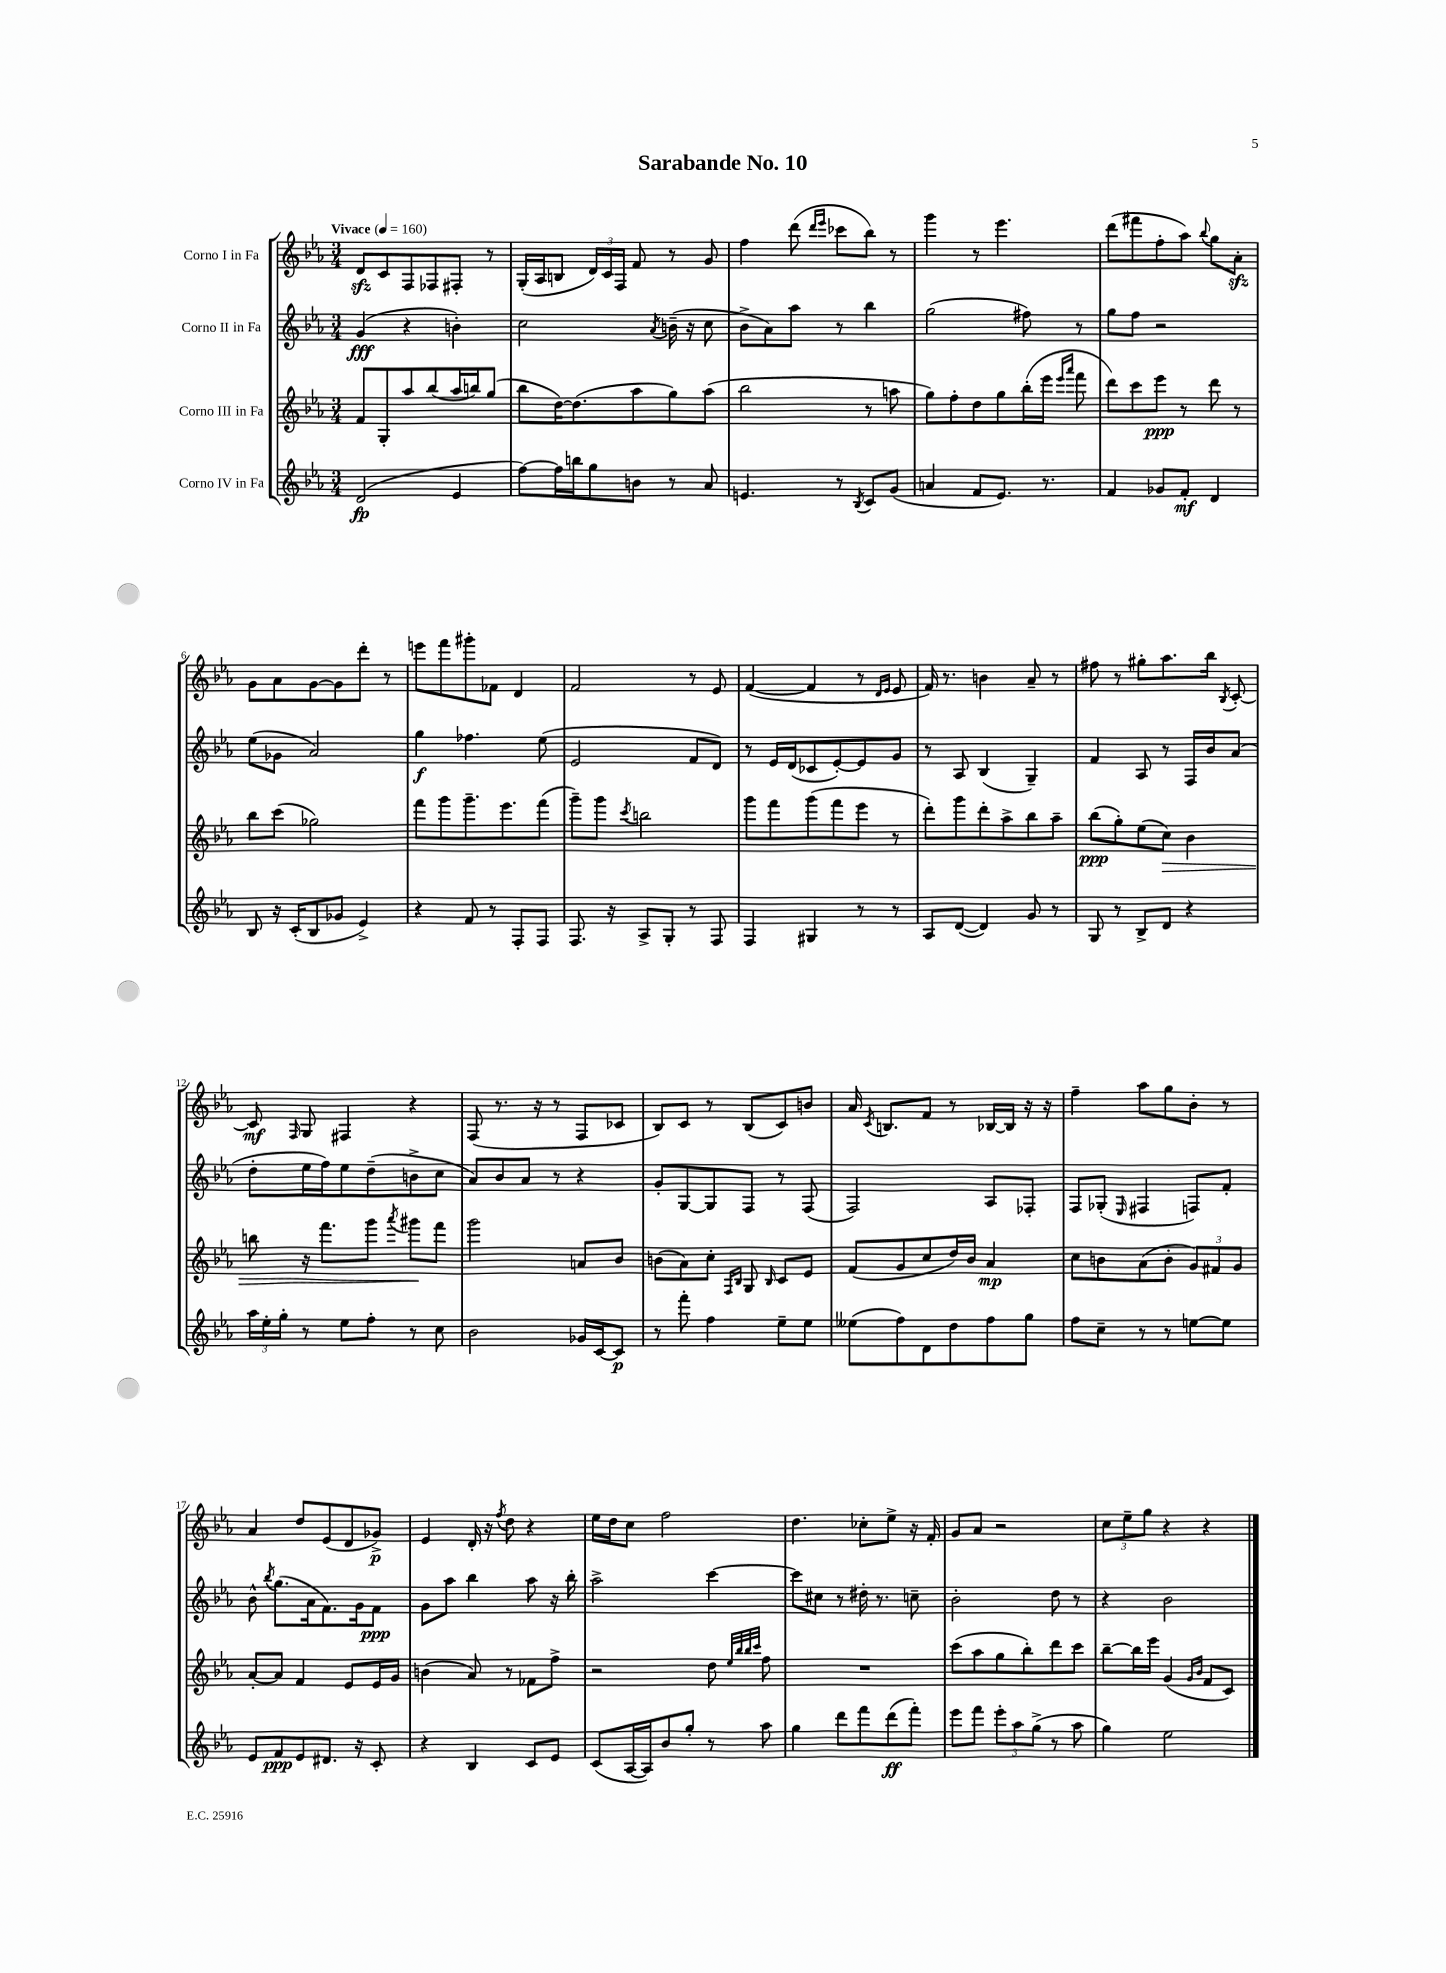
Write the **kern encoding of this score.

**kern	**dynam	**kern	**dynam	**kern	**dynam	**kern	**dynam
*part4	*part4	*part3	*part3	*part2	*part2	*part1	*part1
*staff4	*staff4	*staff3	*staff3	*staff2	*staff2	*staff1	*staff1
*I"Corno IV in Fa	*	*I"Corno III in Fa	*	*I"Corno II in Fa	*	*I"Corno I in Fa	*
*clefG2	*	*clefG2	*	*clefG2	*	*clefG2	*
*k[b-e-a-]	*	*k[b-e-a-]	*	*k[b-e-a-]	*	*k[b-e-a-]	*
*M3/4	*	*M3/4	*	*M3/4	*	*M3/4	*
*MM160	*	*MM160	*	*MM160	*	*MM160	*
=1	=1	=1	=1	=1	=1	=1	=1
!	!	!	!	!	!	!LO:TX:a:B:t=Vivace	!
(2d/	fp	8f/L	.	(4g/	fff	8dzz/L	.
.	.	8G'/	.	.	.	8c/	.
.	.	8aa-/	.	4r	.	8F/	.
.	.	(8bb-/	.	.	.	8F-X/	.
4e-/	.	16aa-/L	.	4bn'\)	.	8F#X'/J	.
.	.	16bbn/J)	.	.	.	.	.
.	.	(8gg/J	.	.	.	8r	.
=2	=2	=2	=2	=2	=2	=2	=2
[8ff\L)	.	8bb-\L	.	2cc\	.	(16G'/LL	.
.	.	.	.	.	.	16A-/J	.
16ff\L]	.	[16dd\K)	.	.	.	8Bn/J	.
16bbn\J	.	(8.dd\]	.	.	.	.	.
8gg\	.	.	.	.	.	24d/LL)	.
.	.	.	.	.	.	24c/	.
.	.	.	.	.	.	24F/JJ	.
8bn\J	.	8aa-\	.	.	.	8f/	.
.	.	.	.	8qa-/	.	.	.
8r	.	8gg\)	.	(16bn~\	.	8r	.
.	.	.	.	16r	.	.	.
8a-/	.	(8aa-\J	.	8cc\	.	8g/	.
=3	=3	=3	=3	=3	=3	=3	=3
4.en/	.	2bb-\	.	8b-^\L	.	4ff\	.
.	.	.	.	8a-\)	.	.	.
.	.	.	.	8aa-\J	.	(8ddd\	.
.	.	.	.	.	.	16qqddd/LL	.
.	.	.	.	.	.	16qqeee-/JJ	.
8r	.	.	.	8r	.	8ccc-X\L	.
8qB-/	.	.	.	.	.	.	.
8c/L	.	8r	.	4bb-\	.	8bb-\J)	.
(8g/J	.	8aan\	.	.	.	8r	.
=4	=4	=4	=4	=4	=4	=4	=4
4an/	.	8gg\L)	.	(2gg\	.	4ggg\	.
.	.	8ff'\	.	.	.	.	.
8f/L	.	8dd\	.	.	.	8r	.
8.e-/J)	.	8gg\	.	.	.	4.eee-\	.
.	.	(16bb-'\L	.	8ff#X\)	.	.	.
8.r	.	16eee-\JJ	.	.	.	.	.
.	.	16qqeee-/LL	.	.	.	.	.
.	.	16qqaaa-/JJ	.	.	.	.	.
.	.	8fff\	.	8r	.	.	.
=5	=5	=5	=5	=5	=5	=5	=5
4f/	.	8ddd\L)	.	8gg\L	.	(8ddd\L	.
.	.	8ccc\	.	8ff\J	.	8fff#X\	.
8g-X/L	.	8eee-\J	ppp	2r	.	8ff'\	.
8f'/J	mf	8r	.	.	.	8aa-\J)	.
.	.	.	.	.	.	8qqbb-/	.
4d/	.	8ddd\	.	.	.	8gg\L	.
.	.	8r	.	.	.	8a-zz'\J	.
!!LO:LB:g=z
=6	=6	=6	=6	=6	=6	=6	=6
8B-/	.	8bb-\L	.	(8ee-\L	.	8g\L	.
16r	.	(8ccc\J	.	8g-X\J	.	8a-\	.
(16c'/KL	.	.	.	.	.	.	.
8B-/	.	2gg-X\)	.	2a-/)	.	[8g\	.
8g-X/J	.	.	.	.	.	8g\]	.
4e-^/)	.	.	.	.	.	8ddd'\J	.
.	.	.	.	.	.	8r	.
=7	=7	=7	=7	=7	=7	=7	=7
4r	.	8fff\L	.	4gg\	f	8eeen\L	.
.	.	8ggg\	.	.	.	8fff\	.
8f/	.	8.ggg~\	.	4.ff-X\	.	8ggg#X'\	.
8r	.	.	.	.	.	8f-X\J	.
.	.	8.eee-\	.	.	.	.	.
8F'/L	.	.	.	.	.	4d/	.
8F/J	.	(8fff\J	.	(8ee-\	.	.	.
=8	=8	=8	=8	=8	=8	=8	=8
8.F/	.	8ggg~\L)	.	2e-/	.	2f/	.
.	.	8ggg\J	.	.	.	.	.
16r	.	.	.	.	.	.	.
.	.	8qccc/	.	.	.	.	.
8A-^/L	.	2bbn\	.	.	.	.	.
8G'/J	.	.	.	.	.	.	.
8r	.	.	.	8f/L	.	8r	.
8F/	.	.	.	8d/J)	.	8e-/	.
=9	=9	=9	=9	=9	=9	=9	=9
4F/	.	8ggg\L	.	8r	.	([4f/	.
.	.	8fff\	.	16e-/LL	.	.	.
.	.	.	.	(16d/J	.	.	.
4G#X/	.	(8ggg\	.	8c-X/	.	4f/]	.
.	.	8fff\	.	[8e-'/)	.	.	.
8r	.	8eee-\J	.	8e-/]	.	8r	.
.	.	.	.	.	.	16qqd/LL	.
.	.	.	.	.	.	16qqe-/JJ	.
8r	.	8r	.	8g/J	.	8e-/	.
=10	=10	=10	=10	=10	=10	=10	=10
8A-/L	.	8ddd'\L)	.	8r	.	16f/)	.
.	.	.	.	.	.	8.r	.
([8d/J	.	8ggg\	.	8A-/	.	.	.
4d/])	.	8ddd'\	.	(4B-/	.	4bn\	.
.	.	8aa-^\	.	.	.	.	.
8g/	.	8bb-\	.	4G~/)	.	8a-~/	.
8r	.	8aa-~\J	.	.	.	8r	.
=11	=11	=11	=11	=11	=11	=11	=11
8G/	.	(8bb-\L	ppp	4f/	.	8ff#X\	.
8r	.	8gg'\)	.	.	.	8r	.
8B-^/L	.	(8ee-\	.	8A-/	.	8gg#X'\L	.
!	!	!	!LO:HP:b	!	!	!	!
8d/J	.	8cc\J)	>	8r	.	8.aa-\	.
4r	.	4b-\	.	16F/LL	.	.	.
.	.	.	.	16b-/J	.	16bb-\Jk	.
.	.	.	.	.	.	8qB-/	.
.	.	.	.	(8a-/J	.	[8c'/	.
!!LO:LB:g=z
=12	=12	=12	=12	=12	=12	=12	=12
24aa-\LL	.	8bbn\	.	8dd'\L	.	8c/]	mf
24ee-'\	.	.	.	.	.	.	.
24gg'\JJ	.	.	.	.	.	.	.
.	.	.	.	.	.	16qqF/	.
8r	.	16r	.	16ee-\L	.	8G/	.
.	.	8.fff\L	.	16ff\J)	.	.	.
8ee-\L	.	.	.	8ee-\	.	4F#X/	.
8ff'\J	.	8ggg\J	.	(8dd~\	.	.	.
.	.	8qaaa-/	.	.	.	.	.
8r	.	8ggg#X\L	.	8bn^\	.	4r	.
8cc\	.	8fff\J	]	8cc\J	.	.	.
=13	=13	=13	=13	=13	=13	=13	=13
2b-\	.	2ggg\	.	8a-/L)	.	(8F/	.
.	.	.	.	8b-/	.	8.r	.
.	.	.	.	8a-/J	.	.	.
.	.	.	.	.	.	16r	.
.	.	.	.	8r	.	8r	.
16g-X/LL	.	8an/L	.	4r	.	8F/L	.
[16c/J	.	.	.	.	.	.	.
8c/J]	p	8b-/J	.	.	.	8c-X/J	.
=14	=14	=14	=14	=14	=14	=14	=14
8r	.	(8bn\L	.	8g'/L	.	8B-/L)	.
8fff'\	.	8a-\)	.	[8G/	.	8c/J	.
4ff\	.	8cc'\J	.	8G/]	.	8r	.
.	.	16qqF/LL	.	.	.	.	.
.	.	16qqB-/JJ	.	.	.	.	.
.	.	8G/	.	8F/J	.	(8B-/L	.
.	.	16qqB-/	.	.	.	.	.
8ee-~\L	.	8c/L	.	8r	.	8c/)	.
8ee-\J	.	8e-/J	.	(8F/	.	8bn/J	.
=15	=15	=15	=15	=15	=15	=15	=15
(8ee--X\L	.	(8f/L	.	2F/)	.	16a-/	.
.	.	.	.	.	.	8qc/	.
.	.	.	.	.	.	8.Bn/L	.
8ff\)	.	8g/	.	.	.	.	.
8d\	.	8cc/	.	.	.	8f/J	.
8dd\	.	16dd/L)	.	.	.	8r	.
.	.	16b-/JJ	.	.	.	.	.
8ff\	.	4a-/	mp	8A-/L	.	[16B-X/LL	.
.	.	.	.	.	.	16B-/JJ]	.
8gg\J	.	.	.	8F-X'/J	.	16r	.
.	.	.	.	.	.	16r	.
=16	=16	=16	=16	=16	=16	=16	=16
8ff\L	.	8cc\L	.	8F/L	.	4ff~\	.
8cc~\J	.	8bn\	.	(8G-X'/J	.	.	.
.	.	.	.	16qqE-/	.	.	.
8r	.	(8a-\	.	4F#X/	.	8aa-\L	.
8r	.	8b'\J	.	.	.	8gg\	.
[8een\L	.	12g/L)	.	8Fn/L)	.	8b-'\J	.
.	.	12f#X/	.	.	.	.	.
8ee\J]	.	.	.	8f'/J	.	8r	.
.	.	12g/J	.	.	.	.	.
!!LO:LB:g=z
=17	=17	=17	=17	=17	=17	=17	=17
8e-/L	.	[8a-'/L	.	8b-^^\	.	4a-/	.
.	.	.	.	8qbb-/	.	.	.
8f/	ppp	8a-/J]	.	(8.gg\L	.	.	.
8e-/	.	4f/	.	.	.	8dd/L	.
.	.	.	.	16a-\k	.	.	.
8.d#X/J	.	.	.	8.f\)	.	(8e-/	.
.	.	8e-/L	.	.	.	8d/	.
16r	.	.	.	16g\k	.	.	.
8c'/	.	16e-/L	.	8f\J	ppp	8g-X^/J)	p
.	.	16g/JJ	.	.	.	.	.
=18	=18	=18	=18	=18	=18	=18	=18
4r	.	(4bn\	.	8g\L	.	4e-/	.
.	.	.	.	8aa-\J	.	.	.
4B-/	.	8a-/)	.	4bb-\	.	16d'/	.
.	.	.	.	.	.	16r	.
.	.	.	.	.	.	8qff/	.
.	.	8r	.	.	.	8dd\	.
8c/L	.	8f-X\L	.	8aa-\	.	4r	.
8e-/J	.	8ff^\J	.	16r	.	.	.
.	.	.	.	16bb-'\	.	.	.
=19	=19	=19	=19	=19	=19	=19	=19
(8c/L	.	2r	.	2aa-^\	.	16ee-\LL	.
.	.	.	.	.	.	16dd\J	.
[16A-/L	.	.	.	.	.	8cc\J	.
16A-/J])	.	.	.	.	.	.	.
8b-/	.	.	.	.	.	2ff\	.
8gg'/J	.	.	.	.	.	.	.
8r	.	8dd\	.	[4ccc\	.	.	.
.	.	32qqee-/LLL	.	.	.	.	.
.	.	32qqbb-/	.	.	.	.	.
.	.	32qqbb-/	.	.	.	.	.
.	.	32qqccc/JJJ	.	.	.	.	.
8aa-\	.	8ff\	.	.	.	.	.
=20	=20	=20	=20	=20	=20	=20	=20
4gg\	.	2.r	.	8ccc\L]	.	4.dd\	.
.	.	.	.	8cc#X\J	.	.	.
8ddd\L	.	.	.	8r	.	.	.
8fff\	.	.	.	16dd#X'\	.	8cc-X'\L	.
.	.	.	.	8.r	.	.	.
(8ddd\	ff	.	.	.	.	8ee-^\J	.
8fff'\J)	.	.	.	8ccn~\	.	16r	.
.	.	.	.	.	.	16f'/	.
=21	=21	=21	=21	=21	=21	=21	=21
8eee-\L	.	(8ccc\L	.	2b-'\	.	8g/L	.
8fff\J	.	8aa-\	.	.	.	8a-/J	.
12eee-'\L	.	8gg\	.	.	.	2r	.
12aa-\	.	.	.	.	.	.	.
.	.	8bb-'\)	.	.	.	.	.
(12gg^\J	.	.	.	.	.	.	.
8r	.	8ddd\	.	8dd\	.	.	.
8aa-\	.	8ccc\J	.	8r	.	.	.
=22	=22	=22	=22	=22	=22	=22	=22
4gg\)	.	[8bb-~\L	.	4r	.	12cc\L	.
.	.	.	.	.	.	12ee-~\	.
.	.	16bb-\L]	.	.	.	.	.
.	.	.	.	.	.	12gg\J	.
.	.	16eee-\JJ	.	.	.	.	.
2ee-\	.	(4g/	.	2b-\	.	4r	.
.	.	16qqg/LL	.	.	.	.	.
.	.	16qqb-/JJ	.	.	.	.	.
.	.	8f/L	.	.	.	4r	.
.	.	8c/J)	.	.	.	.	.
==	==	==	==	==	==	==	==
*-	*-	*-	*-	*-	*-	*-	*-
